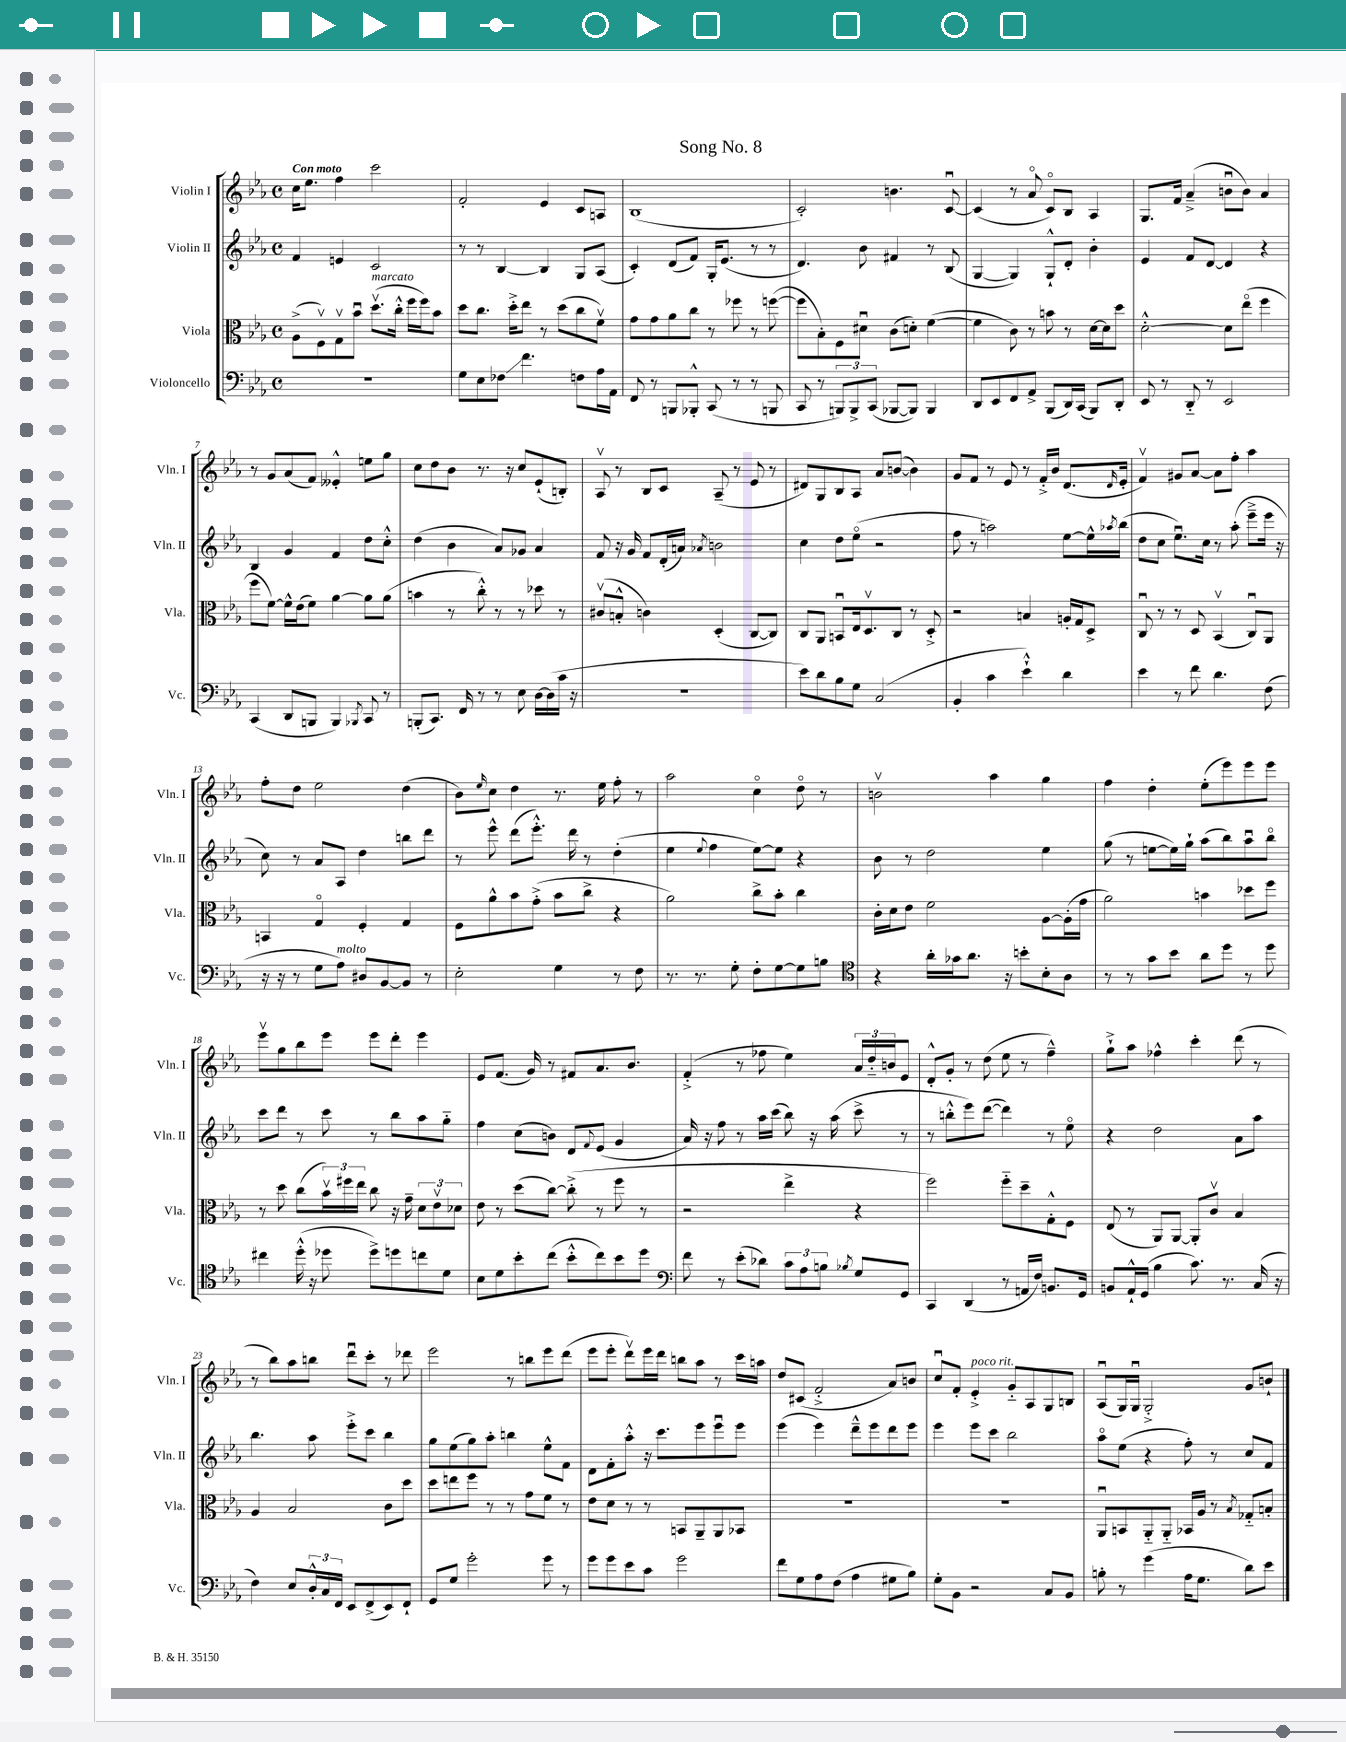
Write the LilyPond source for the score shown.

\header { title = "Song No. 8" }
<<
\new StaffGroup <<
\new Staff = "s0" \with { instrumentName = "Violin I" shortInstrumentName = "Vln. I" } {
    \clef treble \key ees \major \defaultTimeSignature \time 4/4 \tempo "Con moto"
    c''16 ees''8. f''4 c'''2 |
    f'2-. ees'4 c'8 a8 |
    bes1( |
    c'2-.) b'4. c'8~\downbow |
    c'4( r8 aes'8\flageolet c'8\flageolet) bes8 aes4 |
    g8. f'16 aes'4--->( b'8\downbow b'8) aes'4 |
    r8 g'8 aes'8( f'8) eeses'4-.-^ e''8 g''8 |
    c''8 d''8 bes'8 r8. r16 c''8 ees'8-!( b8-.) |
    aes8\upbow r8 bes8 c'8 aes8--( r8 ees'8 r8 |
    dis'8) g8 bes8 aes8 aes'8 b'8~( b'4) |
    g'8 f'8 r8 ees'8 r8 f'16-.-> bes'16 d'8.( \grace { d'16 } ees'16-. |
    f'4\upbow) gis'8 aes'8~ aes'8 f''8-. aes''4 |
    f''8-. d''8 ees''2 d''4( |
    bes'8) \grace { ees''16 } c''8 d''4 r8. ees''16 f''8-. r8 |
    aes''2 c''4\flageolet d''8\flageolet r8 |
    b'2\upbow aes''4 g''4 |
    f''4 d''4-. ees''8-.( ees'''8) ees'''8 ees'''8 |
    ees'''8\upbow g''8 bes''8 ees'''8 ees'''8 d'''8-. ees'''4 |
    ees'8 f'8.( g'16) r8 fis'8 aes'8. bes'8. |
    f'4-.->( r8 fes''8 ees''4) \tuplet 3/2 { aes'16 d''16-_ b'16 } ees'8 |
    d'8-.-^ g'8-. r8 d''8( ees''8 r8 f''4---^) |
    g''8-!-> aes''8 fes''4-^ c'''4-. d'''8( r8 |
    r8 bes''8) aes''8 b''8 d'''8\downbow c'''8-. r8 des'''8 |
    ees'''2 r8 b''8 ees'''8 d'''8( |
    ees'''8 ees'''8-. d'''8\upbow) ees'''16 d'''16 b''8 aes''8 r8 c'''16 a''16 |
    d''8 cis'8( f'2-.-> aes'8) b'8 |
    c''8\downbow f'8-. ees'4-.->^\markup { \italic "poco rit." } g'8-_ aes8 g8 b8 |
    aes8\downbow( g16) g16\downbow g2-.-> g'8 b'8-! \bar "|." |
}
\new Staff = "s1" \with { instrumentName = "Violin II" shortInstrumentName = "Vln. II" } {
    \clef treble \key ees \major \defaultTimeSignature \time 4/4
    f'4 e'4 c'2 |
    r8 r8 bes4~ bes4 g8 aes8( |
    c'4-.) d'8( f'8) g16-. ees'8.( r8 r8 |
    d'4.) bes'8 fis'4 r8 bes8( |
    g4~ g4) g8-!-^ d'8-. bes'4-. |
    ees'4 f'8 d'8~ d'4 r4 |
    bes4 g'4 f'4 d''8 c''8-.-^ |
    d''4( bes'4 aes'8) ges'8 aes'4 |
    f'8 r16 g'16 f'8 d'16-.( a'16) \acciaccatura { aes'8 } b'2 |
    c''4 d''8 ees''8\flageolet( r2 |
    f''8 r8 a''2) ees''8~ ees''16-^ \acciaccatura { aes''8 } bes''16( |
    d''8 c''8 ees''8.\downbow) c''16 r8 aes''8-.( ees'''8---> ees'''16 r16 |
    c''8) r8 aes'8 aes8 d''4 b''8 d'''8 |
    r8 ees'''8-^ d'''8( ees'''8.-.-^) d'''16 r8 d''4-.( |
    ees''4 \appoggiatura { ees''8 } f''4 ees''8~) ees''8 r4 |
    bes'8 r8 d''2 ees''4 |
    g''8( r8 e''8~ e''16) g''16-! aes''8( bes''8) aes''8\downbow bes''8\flageolet |
    c'''8 d'''8 r8 c'''8 r8 bes''8 aes''8 g''8-_ |
    f''4 c''8( b'8) d'8 \appoggiatura { f'8 } ees'8( g'4 |
    aes'16) r16 f''8 r8 aes''16 c'''16( bes''8) r16 aes''16( c'''8-> r8 |
    r8 b''8-.-^ ees'''8) d'''8~( d'''4) r8 ees''8\flageolet |
    r4 d''2 aes'8 aes''8 |
    bes''4. aes''8 ees'''8-.-> c'''8 bes''4 |
    g''8 ees''8( g''8) aes''8-. b''4 ees''8-^ f'8 |
    d'8 f'8-. aes''8-.-^ r16 c'''8. ees'''8 ees'''8\downbow ees'''8 |
    ees'''4( ees'''4) d'''8---^ ees'''8 d'''8 ees'''8 |
    ees'''4 ees'''8 c'''8 bes''2 |
    aes''8\flageolet ees''8( r4 f''8-.) r8 c''8 f'8 \bar "|." |
}
\new Staff = "s2" \with { instrumentName = "Viola" shortInstrumentName = "Vla." } {
    \clef alto \key ees \major \defaultTimeSignature \time 4/4
    aes8->( f8\upbow) g8\upbow bes'8\downbow d''8.\upbow^\markup { \italic "marcato" }( c''16-.-^ f''16 f''16) bes'8 |
    d''8 c''8. d''16-.-> ees''8 r8 d''8( c''8 f'8\upbow) |
    g'8 g'8 aes'8 c''8 r8 fes''8 r8 f''8~( |
    f''8 bes8-.) f8 dis'8\downbow c'8( d'8-.) f'4~( |
    f'4 c'8) r8 b'8 r8 d'16~ d'16 d''8 |
    d'2~-.-^ d'8 ees''8\flageolet( f''4 |
    f''8 f'8~) f'16-^ ees'16( f'8) aes'4~ aes'8 aes'8( |
    b'4 r8 c''8-.-^) r8 r8 des''8 r8 |
    cis'8\upbow( b8-.-^ c'4) d4-.( c8~ c8) |
    c8 aes,8 b,8\downbow ees16 d8.\upbow c8 r8 d8-.-> |
    r2 b4 a16-. g16 d8-> |
    c8\downbow r8 r8 d8 bes,4\upbow( c8\downbow) aes,8 |
    b,4 g4\flageolet f4-. g4 |
    f8 aes'8-^ bes'8 g'8-.->( bes'8 c''8-> r4 |
    aes'2) c''8-> bes'8-. c''4 |
    c'16-. d'16 ees'8 f'2 aes8~ aes16-.( g'16 |
    aes'2) b'4 des''8 f''8 |
    r8 d''8 c''8( \tuplet 3/2 { bes'16\upbow) fis''16 ees''16 } c''8 r16 g'16-- \tuplet 3/2 { d'8 ees'8\upbow des'8 } |
    ees'8 r8 d''8( c''8~) c''8-.->( r8 f''8 r8 |
    r2 ees''4-> r4 |
    f''2) f''8-_ d''8-- g8-.-^ f8 |
    ees8( r8 aes,8) aes,8~ aes,8-. c'8\upbow bes4 |
    aes4 bes2 c'8 d''8 |
    d''8 e''8 f''8 r8 r8 g'8 f'8 r8 |
    ees'8 d'8 r8 r8 b,8 aes,8-- aes,8 bes,8 |
    R1 |
    R1 |
    aes,8\downbow b,8 aes,8-_ aes,8-_ bes,16 aes16 r8 \acciaccatura { bes8 } ges8-_ b8-. \bar "|." |
}
\new Staff = "s3" \with { instrumentName = "Violoncello" shortInstrumentName = "Vc." } {
    \clef bass \key ees \major \defaultTimeSignature \time 4/4
    R1 |
    g8 ees8 fes8\glissando f'4. f8 aes16 aes,16 |
    f,8 r8 b,,8 bes,,8-.-^ c,8( r8 r8 b,,8 |
    c,8 r8 \tuplet 3/2 { b,,8) b,,8-> c,8( } bes,,8~ bes,,8) bes,,4 |
    d,8 ees,8 f,8 aes,8-> bes,,8( d,16) c,16( bes,,8) d,8-. |
    ees,8 r8 d,8-_ r8 ees,2 |
    c,4( d,8 b,,8 b,,4) \acciaccatura { bes,,8 } c,8 r8 |
    b,,8-.( c,8.) f,16 r8 r8 ees8 d16~ d16( c'16 r16 |
    R1 |
    ees'8) d'8 bes8 g8 c2( |
    bes,4-. c'4 ees'4-!-^) d'4 |
    ees'4 r8 f'8 d'4. f8( |
    r16 r16 r8 g8 aes8^\markup { \italic "molto" }) dis8 bes,8~ bes,8 r8 |
    ees2-. g4 r8 f8 |
    r8. r8. g8-. f8-. g8~ g8 b8 |
    \clef tenor r4 aes'16-. ges'16 aes'8. r16 b'8-. bes8-. aes8 |
    r8 r8 g'8 bes'8 aes'8 d''8 r8 d''8 |
    cis''4 d''16-.-^( r16 des''8 des''8->) d''8 c''8 d'8 |
    bes8 d'8 bes'8-. c''8( bes'8-.-^ c''8) bes'8 d''8 |
    \clef bass f'8 r8 ees'8-.( des'8) \tuplet 3/2 { c'8 aes8 b8 } \acciaccatura { bes8 } g8 g,8 |
    c,4 d,4( r8 a,16 f16) b,8. g,16 |
    b,8 aes,16-!-^ g,16( bes4 c'8.) r8. c16( r16 |
    f4) ees8 \tuplet 3/2 { d16-.-^ c16 f,16 } ees,8 f,8->( ees,8) f,8-! |
    g,8 g8 g'2-. g'8 r8 |
    g'8 g'8 ees'8 c'8 g'2 |
    f'8 g8 aes8 f8( aes4 gis8 bes8) |
    g8-. bes,8 r2 c8 bes,8 |
    b8-. r8 g'4( aes16 g8. d'8) ees'8 \bar "|." |
}
>>
>>
